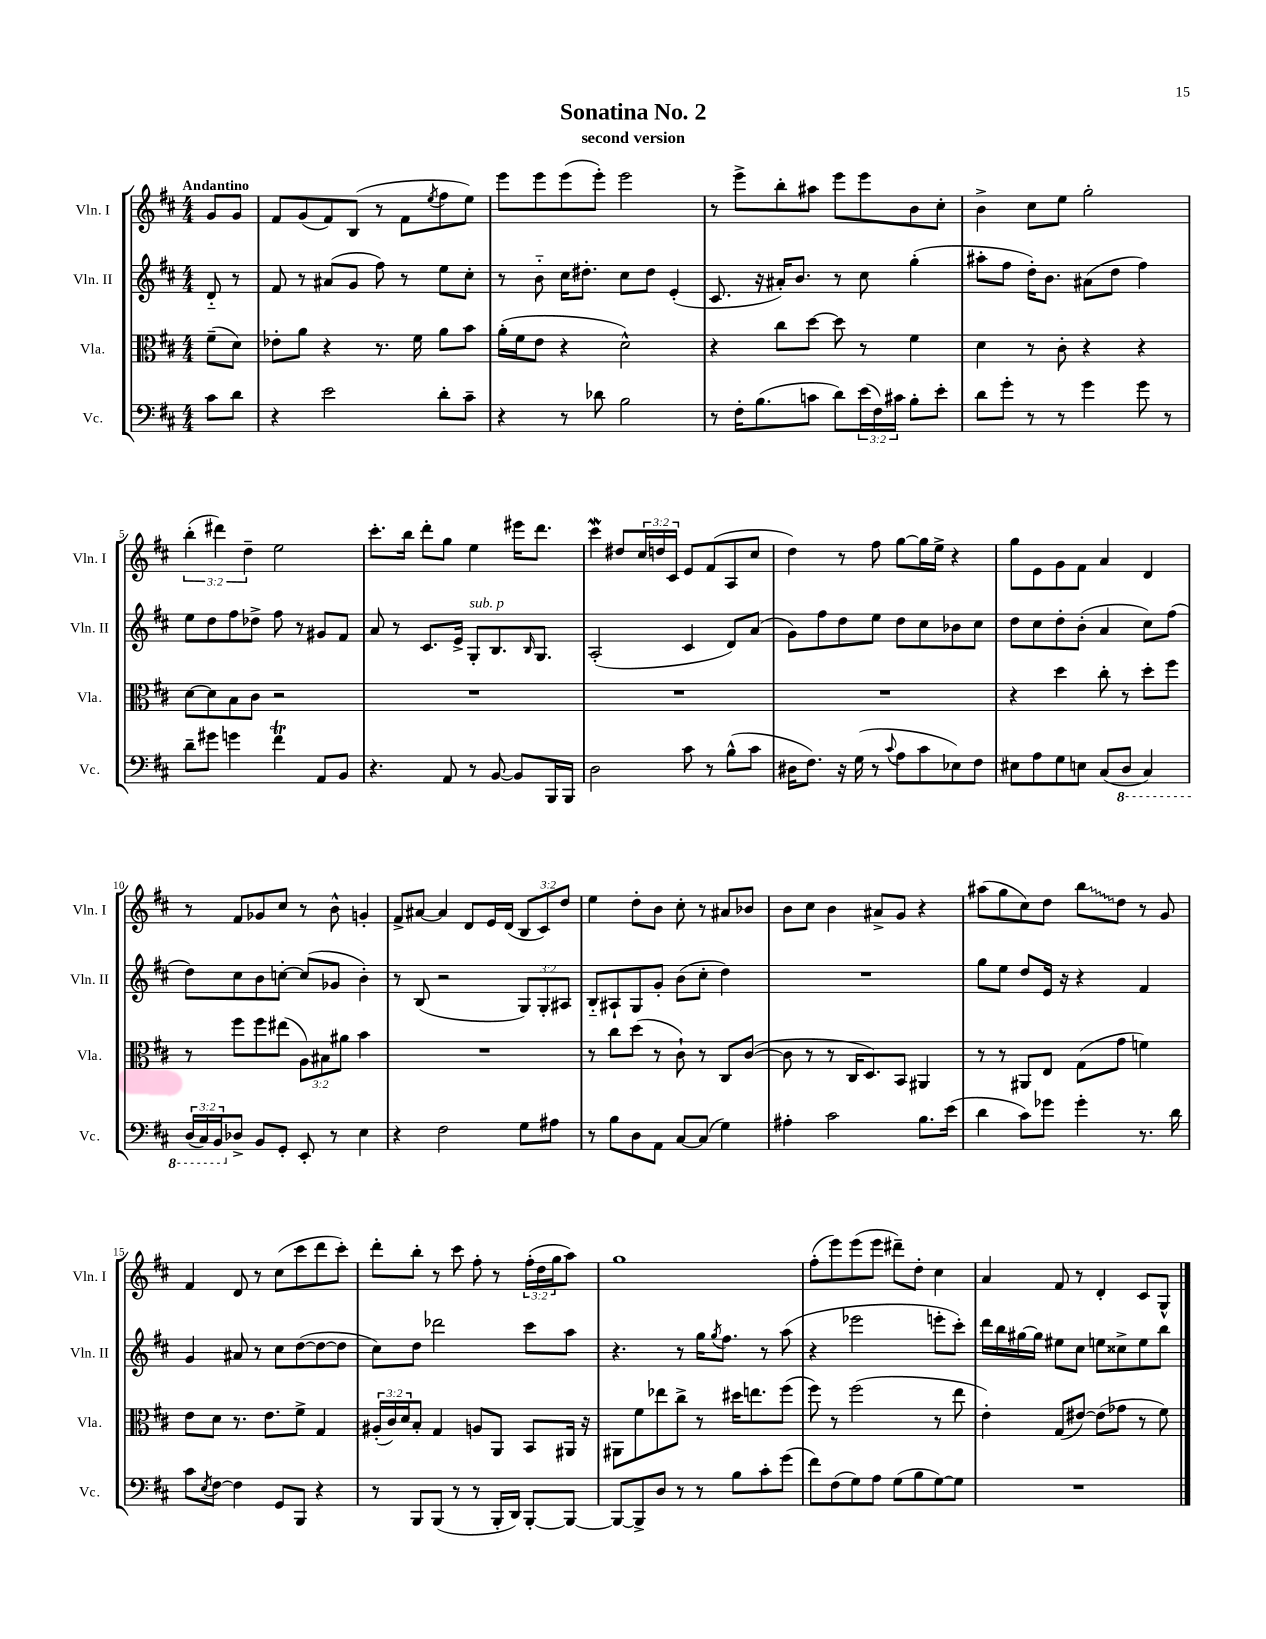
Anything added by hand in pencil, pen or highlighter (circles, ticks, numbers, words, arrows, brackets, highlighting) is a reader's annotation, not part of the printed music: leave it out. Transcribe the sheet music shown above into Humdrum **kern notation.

**kern	**kern	**kern	**kern
*staff4	*staff3	*staff2	*staff1
*clefF4	*clefC3	*clefG2	*clefG2
*k[f#c#]	*k[f#c#]	*k[f#c#]	*k[f#c#]
*M4/4	*M4/4	*M4/4	*M4/4
8c#	(8f#~	8d'~	8g
8d	8d)	8r	8g
=	=	=	=
4r	8e-'	8f#	8f#
.	8a	8r	(8g
2e	4r	(8a#	8f#)
.	.	8g	(8B
.	8.r	8ff#)	8r
.	.	8r	8f#
.	16f#	.	.
.	.	.	8qee
8d'	8a	8ee	8ff#
8c#~	8b	8cc#'	8ee)
=	=	=	=
4r	(16a'	8r	8eee
.	16f#	.	.
.	8e	8b'~	8eee
8r	4r	16cc#	(8eee
.	.	8.dd#'	.
8d-	.	.	8eee')
2B	2d^^)	8cc#	2eee
.	.	8dd#	.
.	.	(4e'	.
=	=	=	=
8r	4r	8.c#	8r
16F#'	.	.	8eee^
(8.B	.	16r	.
.	8cc#	16a#')	8bb'
.	.	8.b	.
8c	[8dd	.	8aa#
8d)	8dd]	8r	8eee
(24e	8r	8cc#	8eee
24F#)	.	.	.
24c#	.	.	.
8B'	4f#	(4gg'	8b
8e'	.	.	8cc#'
=	=	=	=
8d	4d	8aa#'	4b^
8g'	.	8ff#	.
8r	8r	16dd')	8cc#
.	.	8.b	.
8r	8c#'	.	8ee
4g	4r	(8a#	2gg'
.	.	8dd	.
8g	4r	4ff#)	.
8r	.	.	.
=	=	=	=
8d~	[8d	8ee	(6bb'
8g#	8d]	8dd	.
.	.	.	6ddd#)
4g	8B	8ff#	.
.	.	.	6dd~
.	8c#	8dd-^	.
4f#	2r	8ff#	2ee
.	.	8r	.
8AA	.	8g#	.
8BB	.	8f#	.
=	=	=	=
4.r	1r	8a	8.ccc#'
.	.	8r	.
.	.	.	16bb
.	.	8.c#	8ddd'
8AA	.	.	8gg
.	.	16e^	.
8r	.	8G'	4ee
[8BB	.	8.B	.
8BB]	.	.	16eee#
.	.	16qqB	.
.	.	8.G	8.ddd
16BBB	.	.	.
16BBB	.	.	.
=	=	=	=
2D	1r	(2A'	4ccc#
.	.	.	8dd#
.	.	.	24cc#
.	.	.	24dd
.	.	.	24c#
8c#	.	4c#	8e
8r	.	.	(8f#
(8B^^	.	8d)	8A
8c#	.	(8a	8cc#
=	=	=	=
16D#	1r	8g)	4dd)
8.F#)	.	.	.
.	.	8ff#	.
16r	.	8dd	8r
(16G	.	.	.
8r	.	8ee	8ff#
8qqc#	.	.	.
8A	.	8dd	[8gg
8c#	.	8cc#	16gg]
.	.	.	16ee^
8E-)	.	8b-	4r
8F#	.	8cc#	.
=	=	=	=
8E#	4r	8dd	8gg
8A	.	8cc#	8e
8G	4dd	8dd'	8g
8E	.	(8b'	8f#
(8C#	8cc#'	4a	4a
8DD	8r	.	.
4CC#)	8dd'	8cc#)	4d
.	8ff#	(8ff#	.
=	=	=	=
(24DD	8r	8dd)	8r
24CC#)	.	.	.
24BBB	.	.	.
8D-^	8ff#	8cc#	8f#
8BB	8ff#	8b	8g-
8GG'	(8ee#	[8cc'	8cc#
8EE'	12A)	(8cc]	8r
.	12B#	.	.
8r	.	8g-	8b^^
.	12a#	.	.
4E	4b	4b')	4g'
=	=	=	=
4r	1r	8r	8f#^
.	.	(8B	[8a#
2F#	.	2r	4a#]
.	.	.	8d
.	.	.	16e
.	.	.	(16d
8G	.	12G)	12B
.	.	12G'	12c#)
8A#	.	.	.
.	.	12A#	12dd
=	=	=	=
8r	8r	8B'~	4ee
8B	8cc#	8A#`	.
8D	(8dd	8G	8dd'
8AA	8r	8g'	8b
[8C#	8c#`)	(8b	8cc#'
(8C#]	8r	8cc#'	8r
4G)	8C#	4dd)	8a#
.	([8c#	.	8b-
=	=	=	=
4A#'	8c#]	1r	8b
.	8r	.	8cc#
2c#	8r	.	4b
.	16C#	.	.
.	8.D)	.	.
.	.	.	8a#^
.	8BB	.	8g
8.B	4AA#	.	4r
(16e	.	.	.
=	=	=	=
4d	8r	8gg	(8aa#
.	8r	8ee	8gg
8c#)	8AA#	8dd	8cc#)
8g-	8E	16e	8dd
.	.	16r	.
4g-'	(8G	4r	8bb
.	8g	.	8dd
8.r	4f)	4f#	8r
.	.	.	8g
16d	.	.	.
=	=	=	=
8c#	8e	4g	4f#
8qE	.	.	.
[8F#	8d	.	.
4F#]	8.r	8a#	8d
.	.	8r	8r
.	8.e	.	.
8GG	.	8cc#	(8cc#
8BBB	8f#^	([8dd	8ccc#
4r	4G	8dd_	8ddd
.	.	8dd]	8ccc#')
=	=	=	=
8r	(24A#'	8cc#)	8ddd'
.	24c#)	.	.
.	24d	.	.
8BBB	8B'	8dd	8bb'
(8BBB	4G	2ddd-	8r
8r	.	.	8ccc#
8r	8A	.	8ff#'
16BBB'	8AA	.	8r
16DD)	.	.	.
[8BBB'	8BB	8ccc#	(24ff#'
.	.	.	24dd
.	.	.	24gg
8BBB_	16AA#	8aa	8aa)
.	16r	.	.
=	=	=	=
8BBB_	8AA#	4.r	1gg
8BBB^]	8f#	.	.
8D	8ee-	.	.
8r	8cc#^	8r	.
8r	8r	16gg	.
.	.	8qgg	.
.	.	8.ff#	.
8B	16dd#	.	.
.	8.ee	.	.
8c#'	.	8r	.
(8g	(8ff#	(8aa	.
=	=	=	=
8f#)	8ff#)	4r	(8ff#'
(8F#	8r	.	8eee)
8G)	(2ff#	2eee-	(8eee
8A	.	.	8eee
(8G	.	.	8ddd#~)
8B	.	.	8dd'
[8G)	8r	8eee'	4cc#
8G]	8ee	8ccc#')	.
=	=	=	=
1r	4e')	16ddd	4a
.	.	16bb	.
.	.	[16gg#	.
.	.	16gg#]	.
.	(8G	8ee#	8f#
.	[8e#)	8cc#	8r
.	(8e#]	8ee	4d'
.	8g-	8cc##^	.
.	8r	8ee	8c#
.	8f#)	8bb	8G^^
==	==	==	==
*-	*-	*-	*-
